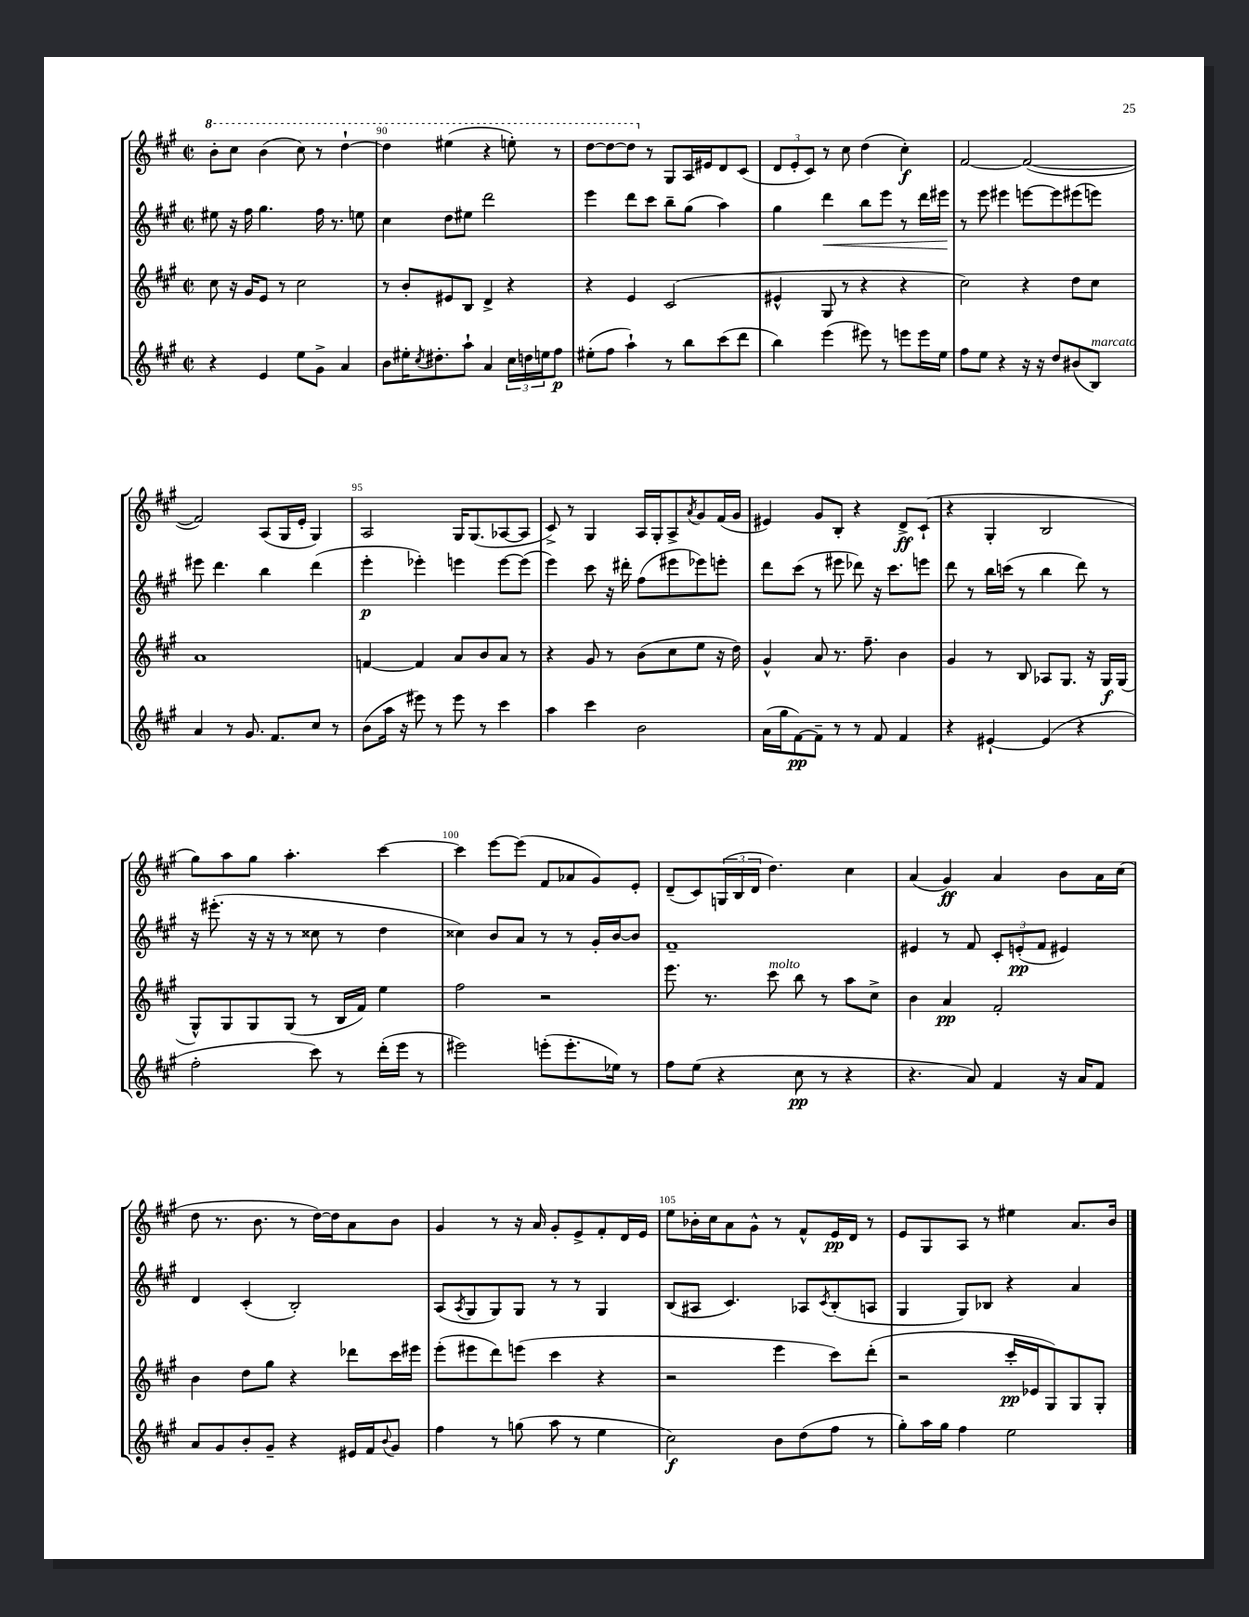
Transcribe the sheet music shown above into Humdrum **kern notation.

**kern	**kern	**kern	**kern
*staff4	*staff3	*staff2	*staff1
*clefG2	*clefG2	*clefG2	*clefG2
*k[f#c#g#]	*k[f#c#g#]	*k[f#c#g#]	*k[f#c#g#]
*M2/2	*M2/2	*M2/2	*M2/2
*met(c|)	*met(c|)	*met(c|)	*met(c|)
4r	8cc#	8ee#	8bb'
.	16r	16r	8ccc#
.	16g#	16ff#	.
4e	8e	4.gg#	(4bb
.	8r	.	.
8ee	2cc#	.	8ccc#)
8g#^	.	16ff#	8r
.	.	8.r	.
4a	.	.	[4ddd`
.	.	8ee	.
=	=	=	=
8b	8r	4cc#	4ddd]
16ee#'	8b'	.	.
8qcc#	.	.	.
8.dd#'	.	.	.
.	8e#	8dd	(4eee#
8aa`	8B	8ee#	.
4a	4d^	2ddd	4r
24cc#	4r	.	8eee')
24dd	.	.	.
24ee	.	.	.
8ff#	.	.	8r
=	=	=	=
(8ee#'	4r	4eee	[8ddd
8ff#	.	.	8ddd_
4aa`)	4e	8ddd	8ddd]
.	.	8ccc#	8r
8r	(2c#	8bb~	8G#
8bb	.	(8gg#	16A
.	.	.	16e#
(8ccc#	.	4aa)	8d
8ddd	.	.	(8c#
=	=	=	=
4bb)	4e#^^	4gg#	12d
.	.	.	12e'
.	.	.	12c#)
(4eee	8G#	4ddd	8r
.	8r	.	8cc#
8eee#)	4r	8bb	(4dd
8r	.	8eee	.
8eee	4r	8r	4cc#')
16eee	.	16ddd	.
16ee	.	16eee#	.
=	=	=	=
8ff#	2cc#)	8r	[2f#
8ee	.	8eee	.
4r	.	4eee#	.
16r	4r	[8eee	(2f#_
16r	.	.	.
8dd	.	8eee]	.
(8b#	8dd	(8eee#	.
8B)	8cc#	8eee)	.
=	=	=	=
4a	1a	8eee#	2f#])
.	.	4.ddd	.
8r	.	.	.
8.g#	.	.	.
.	.	4bb	(8A
8.f#	.	.	.
.	.	.	16G#
.	.	.	16e'
8cc#	.	(4ddd	4G#)
8r	.	.	.
=	=	=	=
(8b	[4f	4eee'	2A
16aa	.	.	.
16r	.	.	.
8eee#)	4f]	4eee-')	.
8r	.	.	.
8eee#	8a	4eee	16G#
.	.	.	(8.G#
8r	8b	.	.
4ccc#	8a	[8eee	[8A-
.	8r	(8eee]	8A-]
=	=	=	=
4aa	4r	4eee)	8c#^)
.	.	.	8r
4ccc#	8g#	8ccc#	4G#
.	8r	16r	.
.	.	16ddd#'	.
2b	(8b	(8ff#	16A
.	.	.	16G#'
.	8cc#	8eee#	8A^
.	.	.	8qa
.	8ee	8eee-)	8g#
.	16r	8eee'	(16f#
.	16dd)	.	16g#
=	=	=	=
(16a	4g#^^	8ddd	4e#)
16gg#	.	.	.
[8f#)	.	(8ccc#	.
8f#~]	8a	8r	8g#
8r	8.r	8eee#	8B'
8r	.	8ddd-)	4r
.	8.ff#~	.	.
8f#	.	16r	.
.	.	8.ccc#	.
4f#	4b	.	8d^
.	.	8eee	(8c#`
=	=	=	=
4r	4g#	8ddd	4r
.	.	8r	.
[4e#`	8r	16bb	4G#'
.	.	(16ccc	.
.	8B	8r	.
(4e#]	8A-	4bb	2B
.	8.G#	.	.
4r	.	8ddd)	.
.	16r	.	.
.	16G#	8r	.
.	(16G#	.	.
=	=	=	=
2ff#'	8G#^^)	16r	8gg#)
.	.	(8.eee#'	.
.	8G#	.	8aa
.	8G#	16r	8gg#
.	.	16r	.
.	(8G#	8r	4.aa'
8ccc#)	8r	8cc##	.
8r	16B	8r	.
.	16f#)	.	.
(16ddd'	4ee	4dd	[4ccc#
16eee	.	.	.
8r	.	.	.
=	=	=	=
2eee#)	2ff#	4cc##)	4ccc#]
.	.	8b	[8eee
.	.	8a	(8eee]
(8eee'	2r	8r	8f#
8.eee'	.	8r	8a-
.	.	16g#'	8g#)
16ee-)	.	[16b	.
8r	.	8b]	8e'
=	=	=	=
8ff#	8.eee	1f#~	(8d~
(8ee	.	.	8c#)
.	8.r	.	.
4r	.	.	(24G
.	.	.	24B
.	.	.	24d
.	8ccc#	.	4.dd)
8cc#	8bb	.	.
8r	8r	.	.
4r	8aa	.	4cc#
.	8cc#^	.	.
=	=	=	=
4.r	4b	4e#	(4a
.	4a	8r	4g#)
8a)	.	8f#	.
4f#	2f#'	12c#'	4a
.	.	(12e'	.
.	.	12f#	.
16r	.	4e#)	8b
16a	.	.	.
8f#	.	.	16a
.	.	.	(16cc#
=	=	=	=
8a	4b	4d	8dd
8g#	.	.	8.r
8b'	8dd	(4c#'	.
.	.	.	8.b
8g#~	8gg#	.	.
4r	4r	2B')	8r
.	.	.	[16dd)
.	.	.	16dd]
16e#	8ddd-	.	8a
16f#	.	.	.
8qqb	.	.	.
8g#	16ccc#	.	8b
.	16eee#	.	.
=	=	=	=
4ff#	(8eee'	(8A	4g#
.	.	8qA	.
.	8eee#	8G#	.
8r	8ddd)	8G#)	8r
(8gg	(8eee	8G#	16r
.	.	.	16a
8aa	4ccc#	8r	8g#'
8r	.	8r	8e^
4ee	4r	4G#	8f#'
.	.	.	16d
.	.	.	16e
=	=	=	=
2cc#)	2r	(8B	8ee
.	.	8A#	16b-'
.	.	.	16cc#
.	.	4.c#)	8a
.	.	.	8g#^^
8b	4eee	.	8r
(8dd	.	8A-	8f#^^
.	.	8qc#	.
8ff#	8ccc#)	(8B'	16e
.	.	.	16d
8r	(8ddd'	8A	8r
=	=	=	=
8gg#')	2r	4G#	8e
16aa	.	.	8G#
16gg#	.	.	.
4ff#	.	8G#)	8A
.	.	8B-	8r
2ee	16ccc#'	4r	4ee#
.	16e-	.	.
.	8G#)	.	.
.	8G#	4a	8.a
.	8G#'	.	.
.	.	.	16b
==	==	==	==
*-	*-	*-	*-
